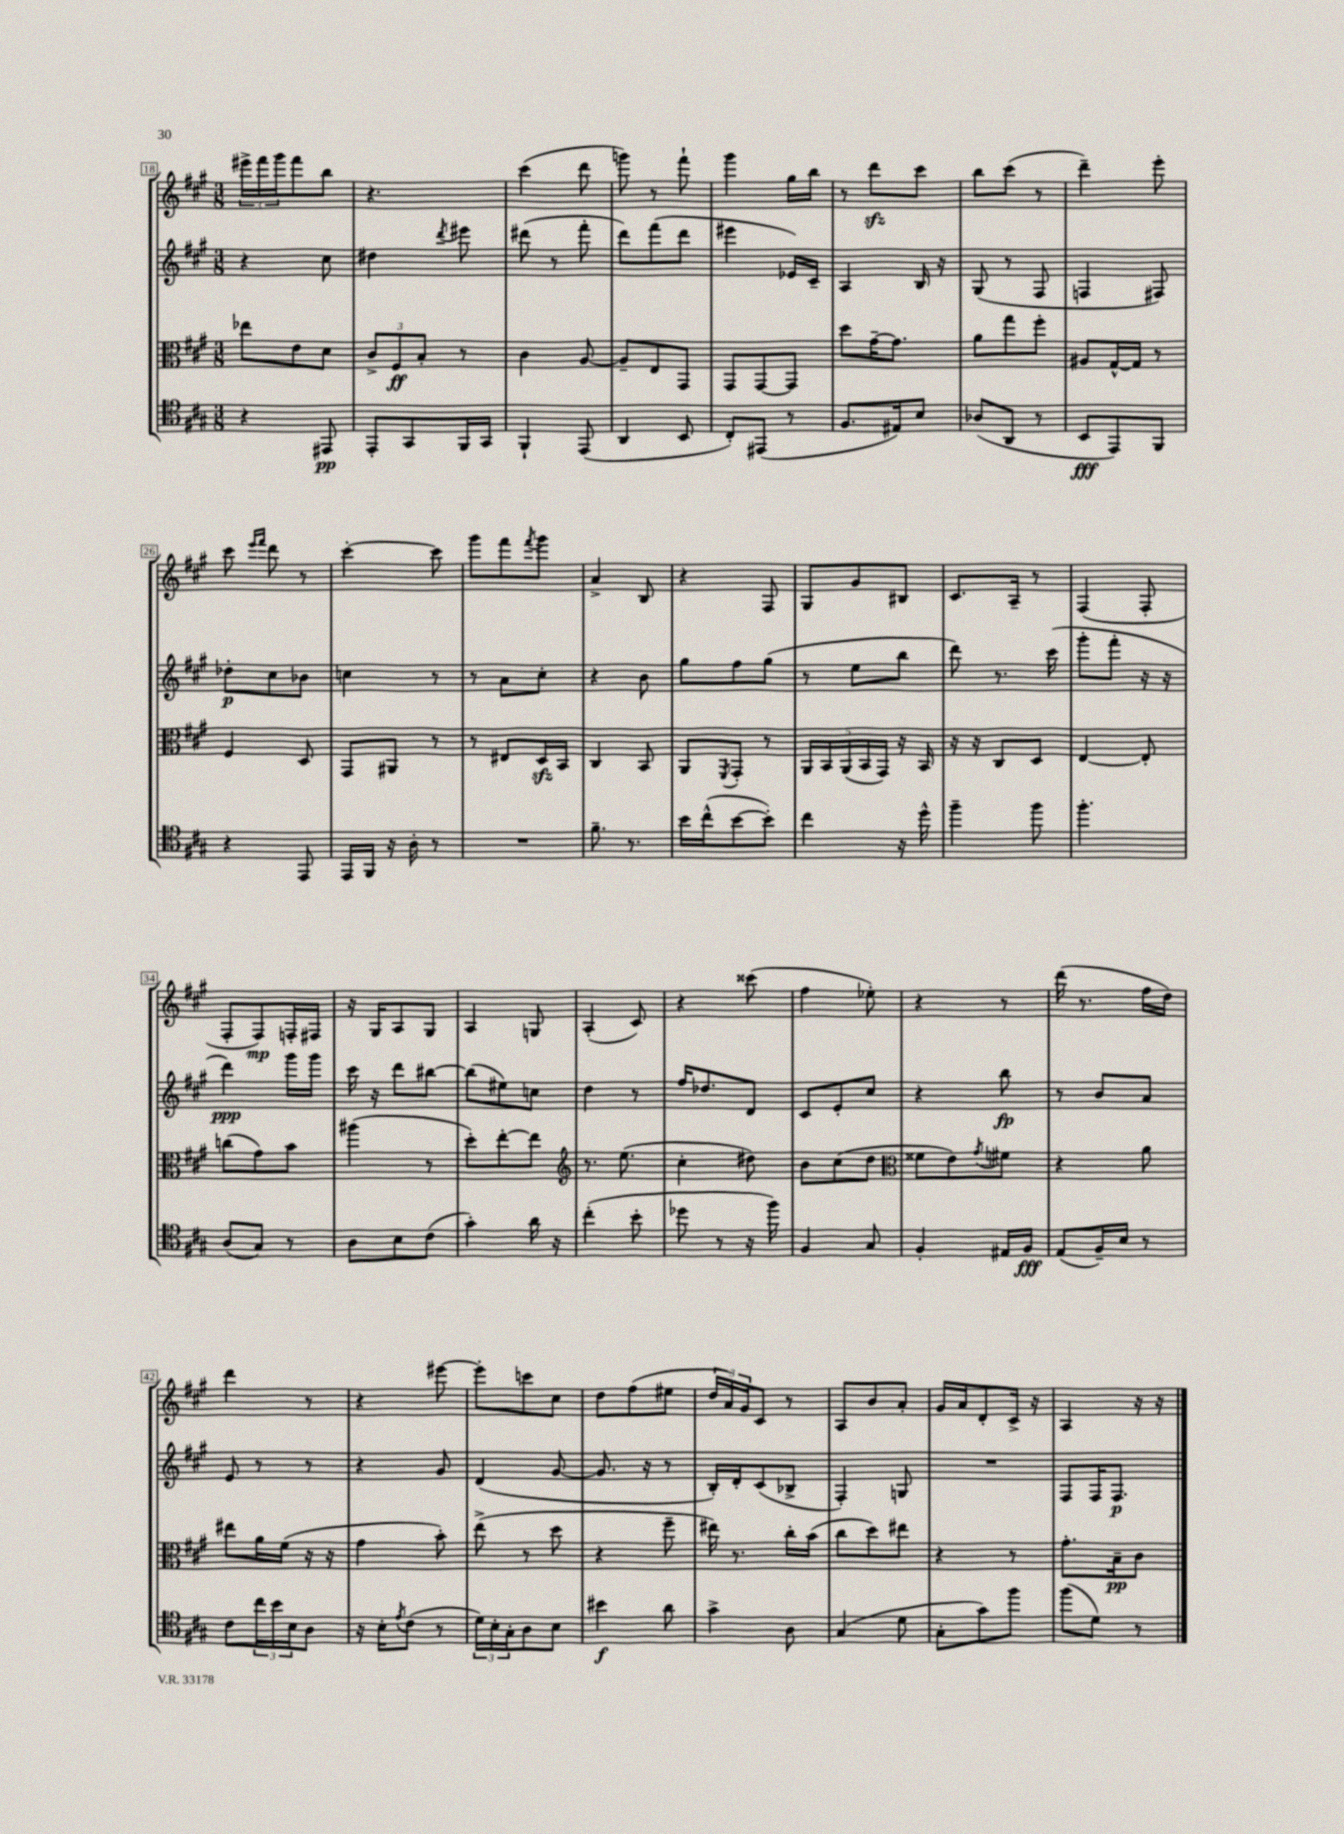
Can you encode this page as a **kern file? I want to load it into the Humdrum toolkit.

**kern	**kern	**kern	**kern
*staff4	*staff3	*staff2	*staff1
*clefC4	*clefC3	*clefG2	*clefG2
*k[f#c#g#]	*k[f#c#g#]	*k[f#c#g#]	*k[f#c#g#]
*M3/8	*M3/8	*M3/8	*M3/8
4r	8ee-	4r	24eee#^
.	.	.	24fff#
.	.	.	24ggg#
.	8e	.	8fff#
8EE#	8d	8cc#	8bb
=	=	=	=
8EE'	12c#^	4dd#	4.r
.	12F#	.	.
8GG#	.	.	.
.	12B'	.	.
.	.	8qddd	.
16FF#	8r	8eee#	.
16GG#	.	.	.
=	=	=	=
4FF#`	4c#	(8ddd#	(4ccc#
.	.	8r	.
(8EE	[8A	8fff#'	8ddd
=	=	=	=
4AA	8A~]	8ddd)	8ggg)
.	8E	(8fff#	8r
8BB	8GG#	8ddd	8fff#`
=	=	=	=
8C#')	8GG#	4eee#	4ggg#
(8EE#	[8GG#	.	.
8r	8GG#]	16e-)	16gg#
.	.	16c#~	16bb
=	=	=	=
8.F#	8dd	4A	8r
.	[16g#~	.	8ddd
16E#)	8.g#]	.	.
8B	.	16B	8ccc#
.	.	16r	.
=	=	=	=
(8A-	8a	(8G#	8bb
8AA	8gg#	8r	(8ccc#
8r	8ff#'	8F#	8r
=	=	=	=
8BB	8A#	4F	4ddd~)
8EE)	[16G#^^	.	.
.	16G#]	.	.
8FF#	8r	8F#)	8eee'
=	=	=	=
4r	4F#	8dd-'	8ccc#
.	.	.	16qqeee
.	.	.	16qqfff#
.	.	8cc#	8ddd
8EE	8D	8b-	8r
=	=	=	=
16EE	8GG#	4cc	[4ccc#'
16FF#	.	.	.
16r	8AA#	.	.
16A'	.	.	.
8r	8r	8r	8ccc#]
=	=	=	=
4.r	8r	8r	8ggg#
.	8E#	8a	8fff#
.	.	.	8qfff#
.	16D	8cc#'	8ggg#
.	16BB	.	.
=	=	=	=
8.f#~	4C#	4r	4a^
8.r	.	.	.
.	8BB	8b	8B
=	=	=	=
16b	8AA	8gg#	4r
(16cc#^^	.	.	.
.	8qFF#	.	.
[8b	8GG#'	8ff#	.
8b'])	8r	(8gg#	8F#
=	=	=	=
4cc#	20AA	8r	8G#
.	20BB	.	.
.	(20AA	.	.
.	.	8ee	8g#
.	20BB	.	.
.	20GG#)	.	.
16r	16r	8bb	8B#
16dd^^	16BB	.	.
=	=	=	=
4ff#~	16r	8ddd)	8.c#
.	16r	.	.
.	8C#	8.r	.
.	.	.	16A~
8ff#	8D	.	8r
.	.	(16ccc#	.
=	=	=	=
4.ff#'	[4E	8ggg#'	(4F#
.	.	8fff#'	.
.	8E']	16r	8F#'
.	.	16r	.
=	=	=	=
(8A	(8cc	4ddd)	8F#'
8G#)	8g#)	.	8F#)
8r	8b	16ggg#	16F'
.	.	16ggg#	16F#
=	=	=	=
8A	(4aa#	16ccc#	16r
.	.	16r	16G#
8B	.	8ddd	8A
(8c#	8r	[8bb#	8G#
=	=	=	=
4g#')	8dd')	(8bb#]	4A
.	[8ee'	8ee#)	.
16a	8ee]	8cc	8G
16r	.	.	.
=	=	=	=
*	*clefG2	*	*
(4cc#'	8.r	4dd	(4A'
.	(8.ee	.	.
8b'	.	8r	8c#)
=	=	=	=
8dd-	4cc#'	16ff#	4r
.	.	8.dd-	.
8r	.	.	.
16r	8dd#)	8d	(8ccc##
16ff#)	.	.	.
=	=	=	=
4F#	8b	8c#	4ff#
.	(8cc#	8e'	.
8G#	8dd	8cc#	8ee-')
=	=	=	=
*	*clefC3	*	*
4F#'	8f##	4r	4r
.	8e)	.	.
.	8qg#	.	.
16E#	8f#	8bb	8r
16F#	.	.	.
=	=	=	=
(8E	4r	8r	(16ddd
.	.	.	8.r
16F#~)	.	8b	.
16B	.	.	.
8r	8a	8a	16ff#
.	.	.	16dd)
=	=	=	=
8c#	8ee#	8e	4ddd
24cc#	16a	8r	.
24b	.	.	.
.	(16f#	.	.
24B	.	.	.
8A	16r	8r	8r
.	16r	.	.
=	=	=	=
16r	4g#	4r	4r
16B'	.	.	.
8qe	.	.	.
(8c#	.	.	.
8r	8b')	8g#	[8eee#
=	=	=	=
24d)	(8ee^	(4d	8eee#']
24B'	.	.	.
24G#'	.	.	.
8A	8r	.	8ccc
8B	8dd	[8g#	8cc#
=	=	=	=
4b#	4r	8.g#]	8dd
.	.	.	(8ff#
.	.	16r	.
8a	8ff#~	8r	8ee#
=	=	=	=
4g#^	16ee#)	16B')	24dd
.	.	.	24a)
.	8.r	16d'	.
.	.	.	24g#
.	.	(8c#	8c#
8A	16cc#'	8B-^	8r
.	(16b	.	.
=	=	=	=
(4G#	8cc#	4F#')	8A
.	8dd)	.	8b
8d	8ee#	8G	8a'
=	=	=	=
8G#'	4r	4.r	16g#
.	.	.	16a
8g#)	.	.	8d'
8ff#	8r	.	16c#^
.	.	.	16r
=	=	=	=
(8ff#	8.g#'	8F#	4A
8d)	.	16F#	.
.	16B~	8.F#	.
8r	8c#	.	16r
.	.	.	16r
==	==	==	==
*-	*-	*-	*-
